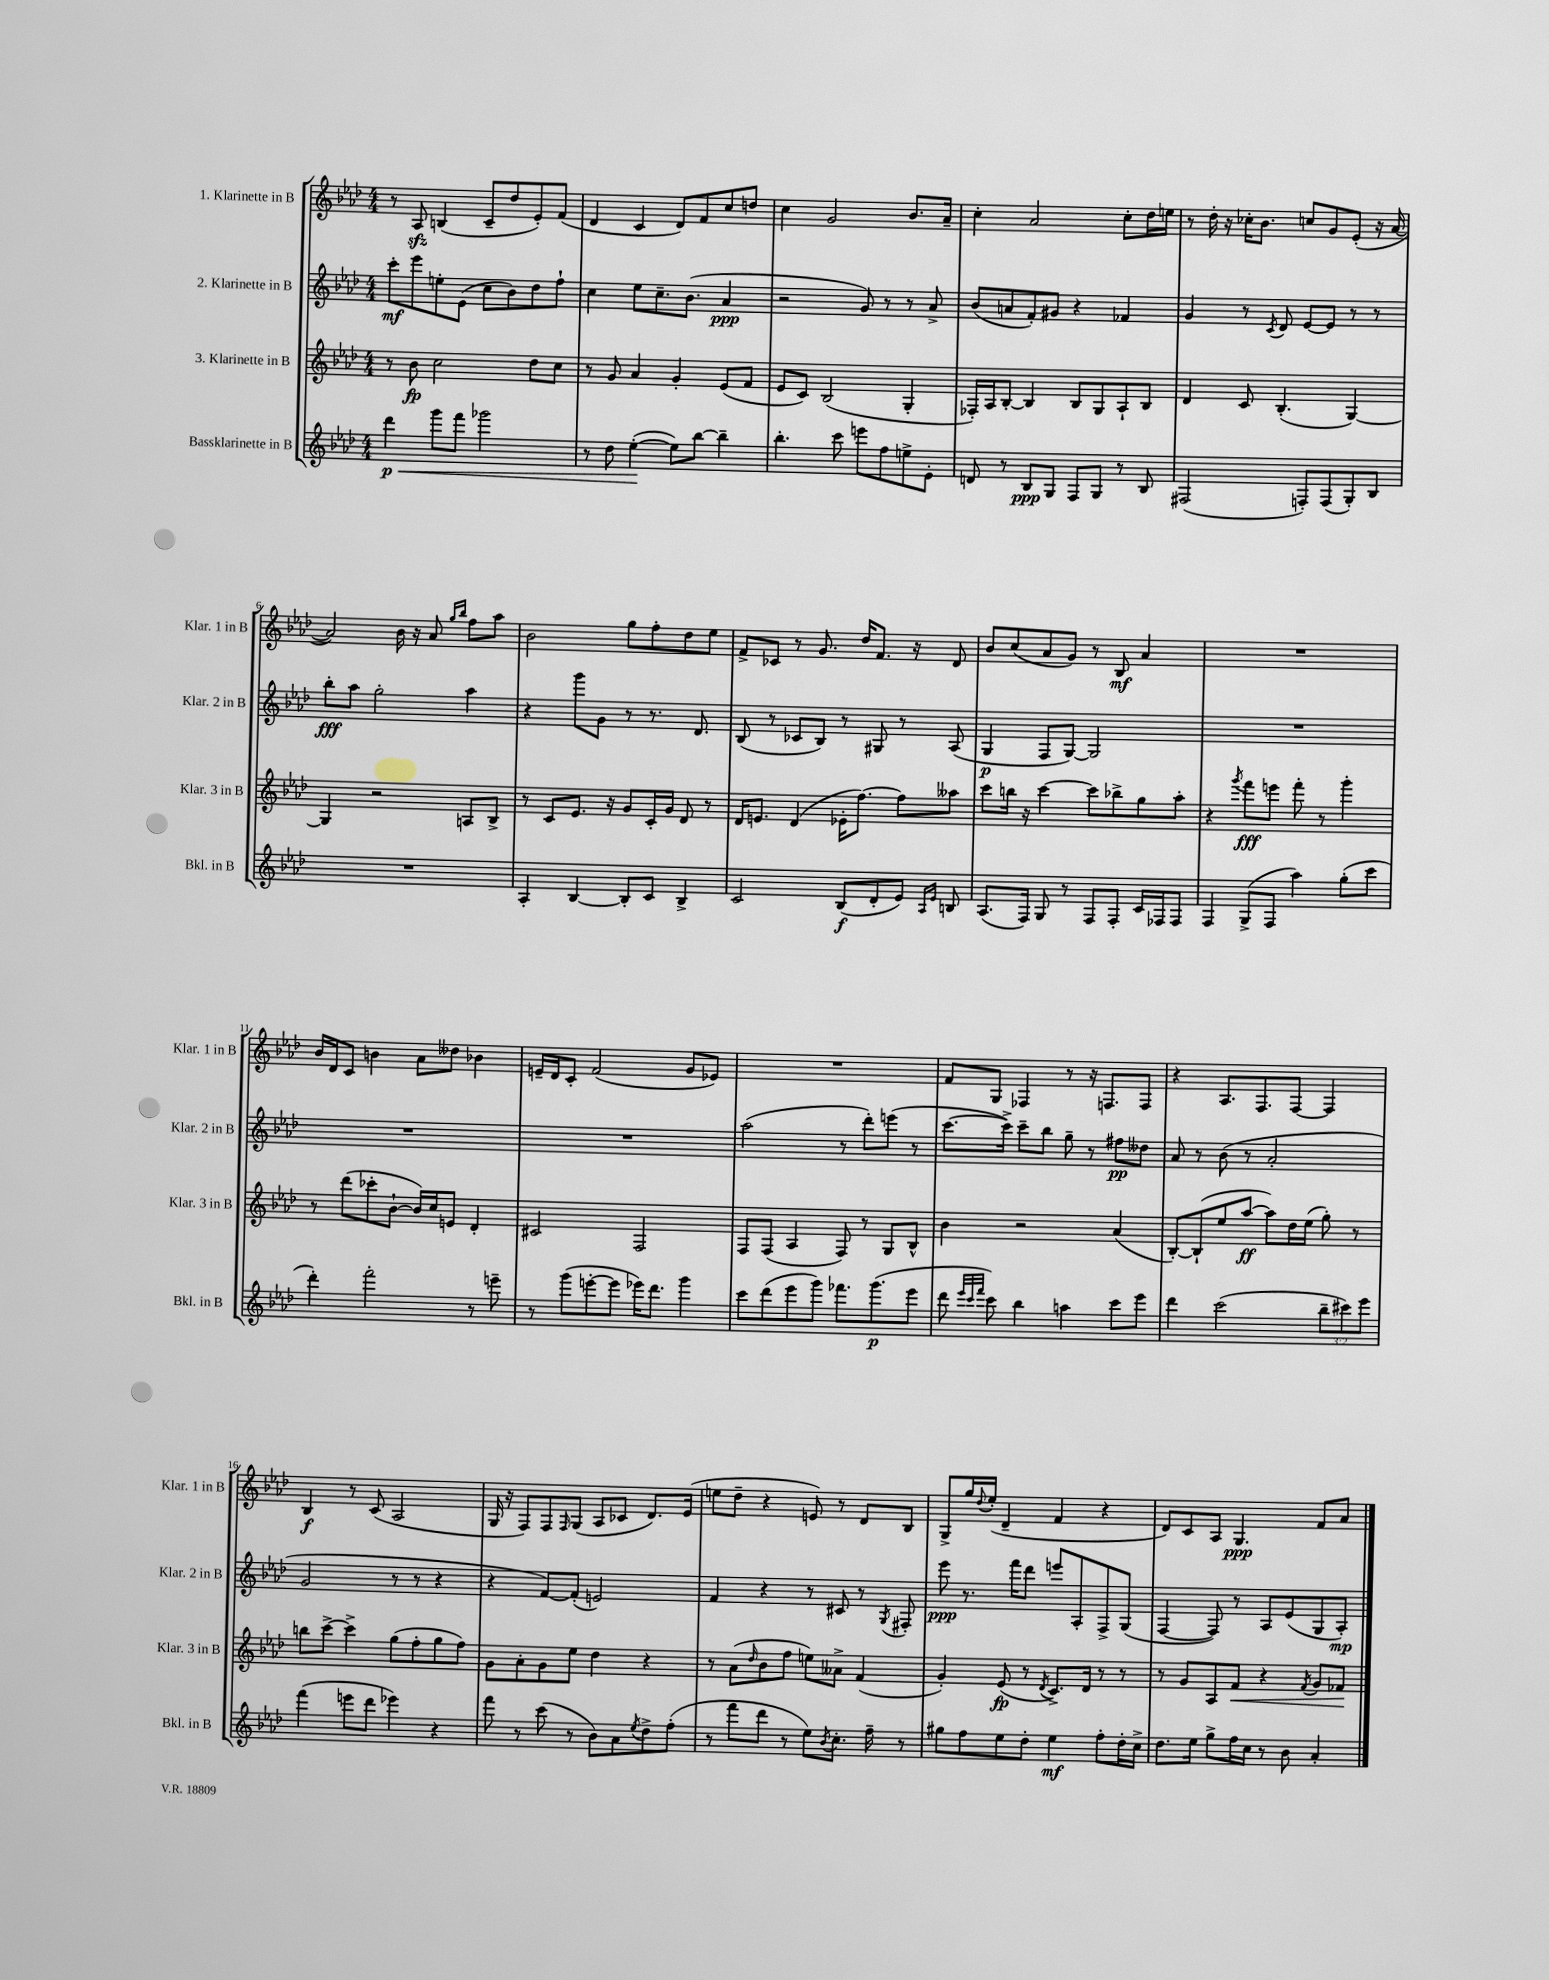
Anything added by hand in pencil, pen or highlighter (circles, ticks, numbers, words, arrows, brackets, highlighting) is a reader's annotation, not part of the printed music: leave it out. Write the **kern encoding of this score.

**kern	**kern	**kern	**kern
*staff4	*staff3	*staff2	*staff1
*clefG2	*clefG2	*clefG2	*clefG2
*k[b-e-a-d-]	*k[b-e-a-d-]	*k[b-e-a-d-]	*k[b-e-a-d-]
*M4/4	*M4/4	*M4/4	*M4/4
4ddd-	8r	8ccc'	8r
.	8b-	8eee-	8A-
8ggg	2cc	8ee'	(4B
8fff	.	(8e-	.
2ggg-	.	8cc	8c~
.	.	8b-)	8dd-
.	8dd-	8dd-	8e-')
.	8cc	8ff`	(8f
=	=	=	=
8r	8r	4cc	4d-
8dd-	8g	.	.
([4ee-'	4a-	8ee-	4c
.	.	8.cc~	.
8ee-])	4g'	.	8d-)
.	.	(8.b-	.
[8bb-	.	.	8f
4bb-~]	(8e-	4a-	8cc
.	8f	.	8dd
=	=	=	=
4.bb-'	8e-	2r	4cc
.	8c)	.	.
.	(2B-	.	2g
8ccc	.	.	.
8eee	.	8g)	.
8ff	.	8r	.
8ee^	4G'	8r	8.b-
8e-'	.	8a-^	.
.	.	.	16a-~
=	=	=	=
8d	16F-')	(8b-	4cc'
.	16A-	.	.
8r	[8B-'	8a	.
8B-	4B-]	8f')	2a-
8G	.	8g#	.
8F	8B-	4r	.
8G	8G	.	.
8r	8A-`	4f-	8cc'
8B-	8B-	.	16dd-
.	.	.	16ee
=	=	=	=
(2F#	4d-	4g	8r
.	.	.	16dd-'
.	.	.	16r
.	8c	8r	16cc-'
.	.	.	8.b-
.	.	8qc	.
.	(4.B-'	8d-	.
8F')	.	[8e-	8cc
(8F	.	8e-]	8g
8G')	[4G)	8r	(8e-'
8B-	.	8r	16r
.	.	.	[16a-
=	=	=	=
1r	4G]	8bb-'	2a-])
.	.	8aa-	.
.	2r	2gg'	.
.	.	.	16b-
.	.	.	16r
.	.	.	8a-
.	.	.	16qqgg
.	.	.	16qqbb-
.	8A	4aa-	8ff
.	8B-^	.	8aa-
=	=	=	=
4A-'	8r	4r	2b-
.	8c	.	.
[4B-	8.e-	8ggg	.
.	.	8g	.
.	16r	.	.
8B-']	8g	8r	8gg
8c	16c'	8.r	8ff'
.	16g	.	.
4B-^	8d-	.	8dd-
.	.	8.d-	.
.	8r	.	8ee-
=	=	=	=
2c	16d-	(8B-	8f^
.	8.e	.	.
.	.	8r	8c-
.	(4d-	8c-	8r
.	.	8B-)	8.g
(8B-	16e-'	8r	.
.	[8.ff)	.	16dd-
8d-'	.	8G#	8.f
8e-)	8ff]	8r	.
.	.	.	16r
16qqA-	.	.	.
16qqe-	.	.	.
8B	8aa--	(8A-	8d-
=	=	=	=
(8.A-	8ccc	4G	8b-
.	16bb	.	(8cc
16F)	16r	.	.
8G	[4ccc	8F	8a-
8r	.	[8G)	8g)
8F	8ccc]	2G]	8r
8F'	8bb-^	.	8B-
16c	8gg	.	4a-
16F-	.	.	.
8F-	8aa-'	.	.
=	=	=	=
4F	4r	1r	1r
.	8qggg	.	.
(8G^	8fff	.	.
8F	8eee	.	.
4aa-)	8fff'	.	.
.	8r	.	.
(8gg'	4ggg'	.	.
8ccc	.	.	.
=	=	=	=
4ddd-')	8r	1r	16b-
.	.	.	16d-
.	(8ddd-	.	8c
2fff'	8ccc-'	.	4b
.	[8b-`	.	.
.	16b-])	.	8a-
.	16cc	.	.
.	8e	.	8dd--
8r	4d-'	.	4b-
8eee~	.	.	.
=	=	=	=
8r	2c#	1r	16e~
.	.	.	16d-
(8ggg	.	.	8c'
[8eee'	.	.	(2f
8eee]	.	.	.
16eee-)	2F	.	.
8.ddd-	.	.	.
4ggg	.	.	8g
.	.	.	8e-)
=	=	=	=
8ccc	8F	(2aa-	1r
(8ddd-	(8F	.	.
8eee-	4A-	.	.
8ggg)	.	.	.
8.fff-	8F)	8r	.
.	8r	8ddd-')	.
(8.ggg	.	.	.
.	8G	(8eee	.
8eee-	8B-^^	8r	.
=	=	=	=
8ddd-	4b-	[8.ccc	8f
32qqeee-	.	.	.
32qqccc	.	.	.
32qqfff	.	.	.
8ccc)	.	.	8G
.	.	16ccc^])	.
4bb-	2r	8ccc~	4F-
.	.	8bb-	.
4aa	.	8gg~	8r
.	.	8r	16r
.	.	.	8.F
8ccc	(4a-	8ff#	.
8eee-	.	8dd--	8F
=	=	=	=
4ddd-	[8B-')	8a-	4r
.	(8B-`]	8r	.
(2ccc	8ee-	(8b-	8.A-
.	[8aa-	8r	.
.	.	.	8.F
.	8aa-])	2a-'	.
.	16dd-	.	[8F
.	(16ee-	.	.
12bb-~	8gg')	.	4F]
12ccc#)	.	.	.
.	8r	.	.
12eee-	.	.	.
=	=	=	=
(4fff	8bb	2g	4B-
.	[8ccc^	.	.
8eee	4ccc^]	.	8r
8ddd-	.	.	(8c
4eee-)	(8gg	8r	2A-
.	8ff'	8r	.
4r	8gg	4r	.
.	8ff)	.	.
=	=	=	=
8fff	8g	4r	16G
.	.	.	16r
8r	8a-'	.	8F)
(8ccc	8g	[8f)	8F
.	.	.	16qqF
8r	8ee-	(8f']	(8G
8b-)	4dd-	2e)	8A-
8a-	.	.	8c-
8qee-	.	.	.
8dd-^	4r	.	8.d-)
(8ff'	.	.	.
.	.	.	(16e-
=	=	=	=
8r	8r	4f	8ee
8fff	(8a-	.	8dd-~
.	16qqdd-	.	.
8ddd-	8b-	4r	4r
8r	8ff	.	.
8ee-)	8ee)	8r	8e)
8qb-	.	.	.
8.cc'	8a--^	8c#	8r
.	(4f	8r	8d-
16ff~	.	.	.
.	.	8qG	.
8r	.	8F#'	8B-
=	=	=	=
8gg#	4g')	8eee-	8G^
8ff	.	8.r	16gg
.	.	.	8qqdd-
.	.	.	(16ee-'
8ee-	(8e-	.	4d-~
.	.	16fff	.
8dd-'	8r	8ddd-	.
.	8qd-	.	.
4ee-	8.c^)	8eee	4f
.	.	8A-'	.
.	16d-	.	.
8ff'	8r	8F^	4r
16dd-'	8r	(8G	.
16cc^	.	.	.
=	=	=	=
8.dd-	8r	[4F	8d-)
.	8g	.	8c
16ee-	.	.	.
8gg^	8A-	8F])	8A-
16ff	8f	8r	4.G
16cc	.	.	.
8r	4r	8A-	.
8b-	.	(8e-	.
.	8qf	.	.
4a-'	8g	8G	8f
.	8f-	8A-')	8a-
==	==	==	==
*-	*-	*-	*-
